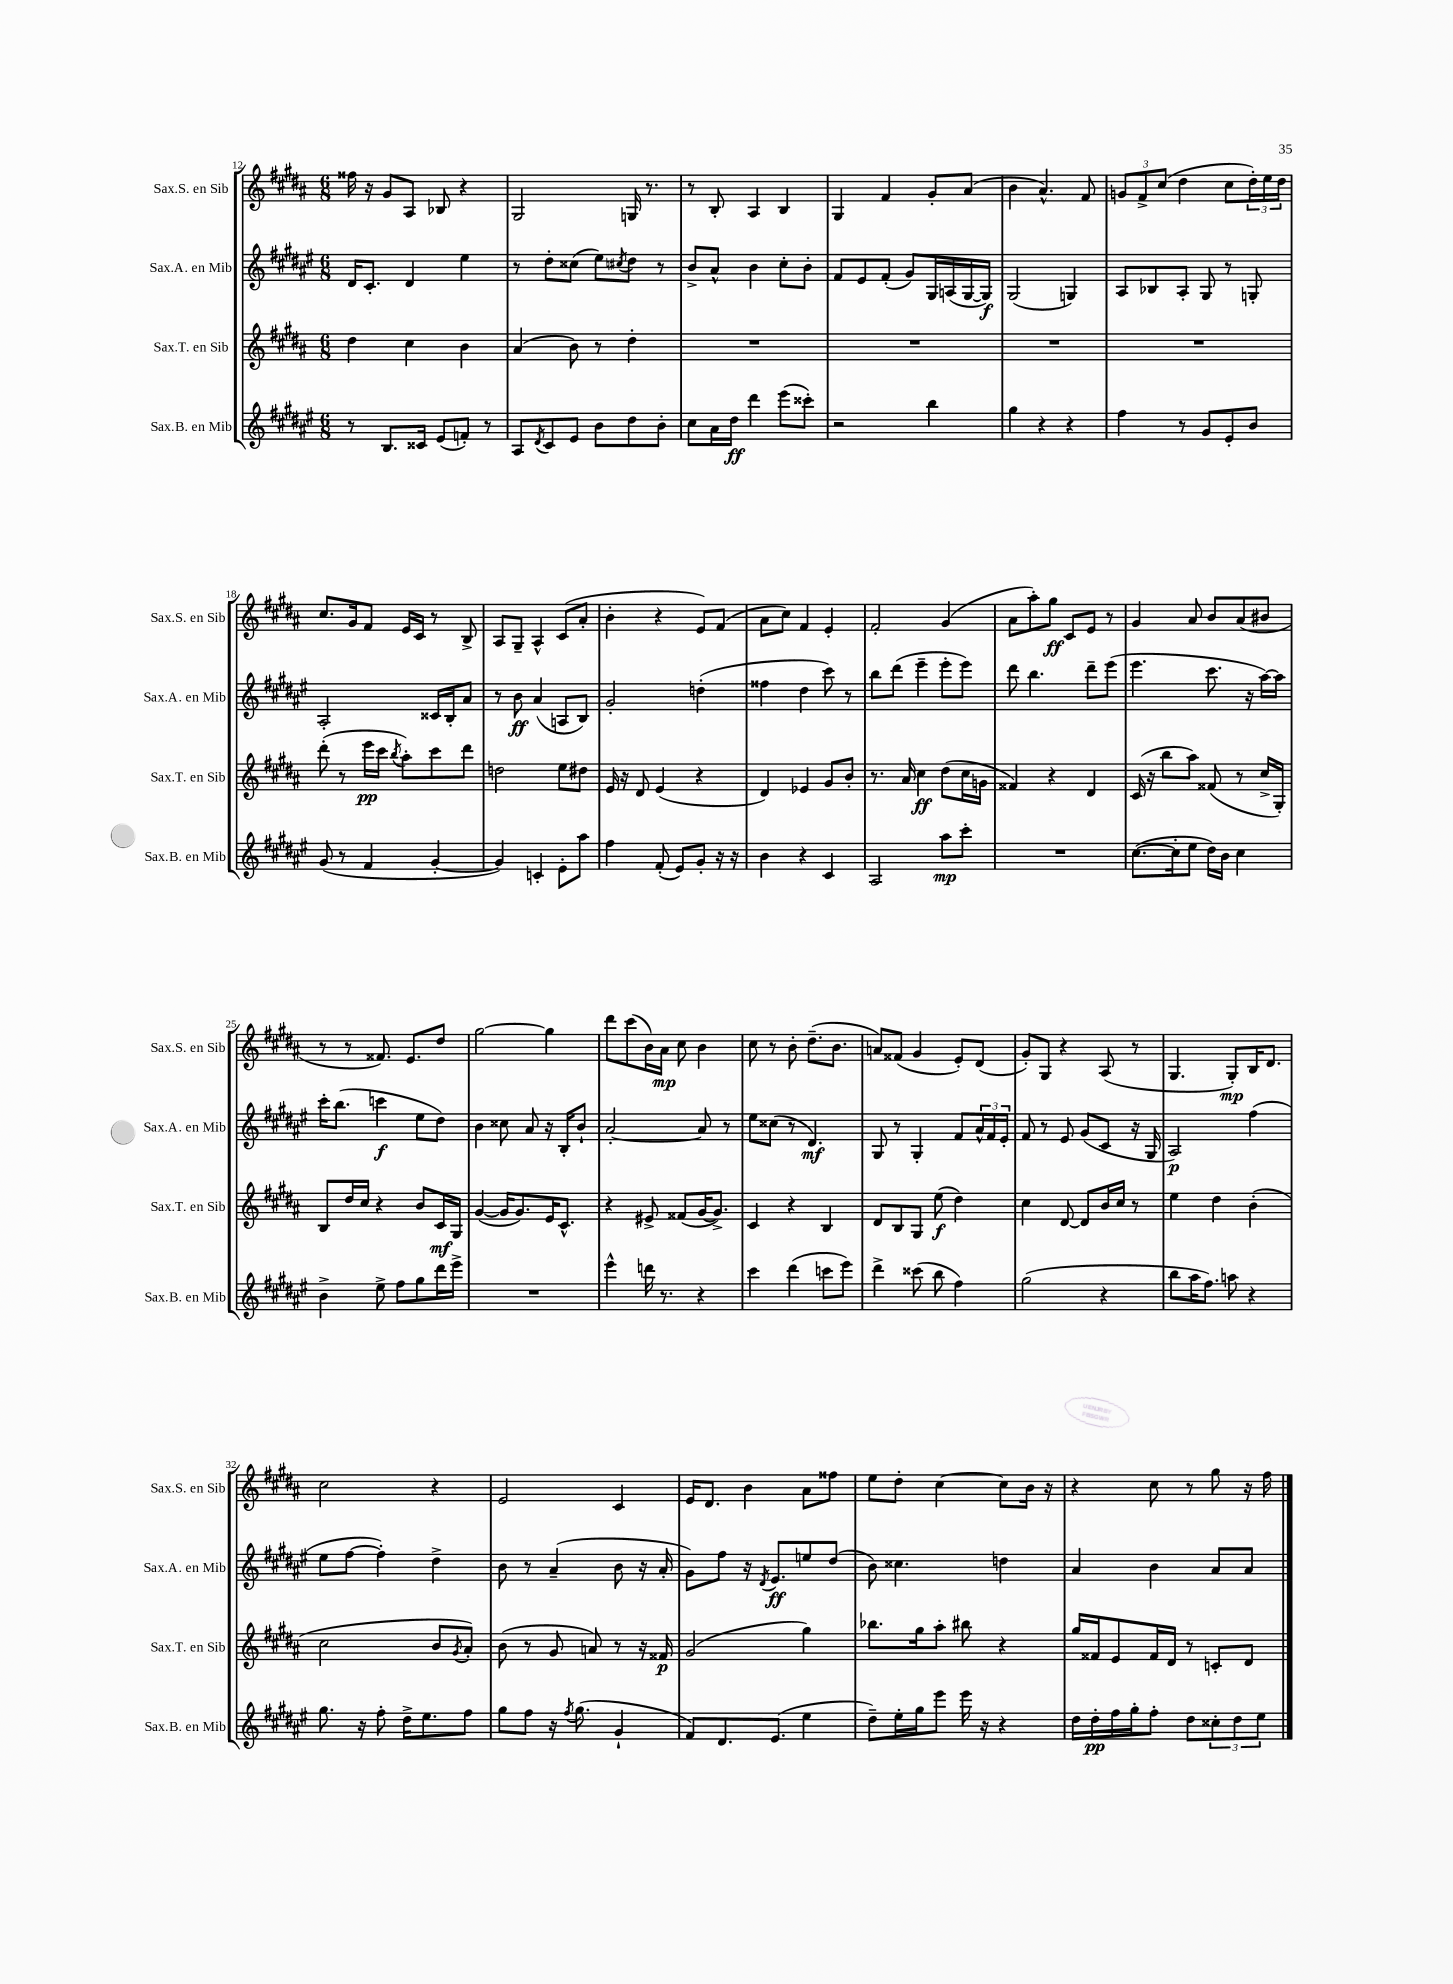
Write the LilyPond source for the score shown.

<<
\new StaffGroup <<
\new Staff = "s0" \with { instrumentName = "Sax.S. en Sib" shortInstrumentName = "Sax.S. en Sib" } {
    \clef treble \key b \major \numericTimeSignature \time 6/8
    fisis''16 r16 gis'8 ais8 bes8 r4 |
    gis2 g16 r8. |
    r8 b8-. ais4 b4 |
    gis4 fis'4 gis'8-. ais'8( |
    b'4 ais'4.-^) fis'8 |
    \tuplet 3/2 { g'8 fis'8-> cis''8( } dis''4 cis''8 \tuplet 3/2 { dis''16-.) e''16 dis''16 } |
    cis''8. gis'16 fis'8 e'16 cis'16 r8 b8-> |
    ais8 gis8-- ais4-^ cis'8( ais'8-. |
    b'4-. r4 e'8) fis'8( |
    ais'8 cis''8) fis'4 e'4-. |
    fis'2-. gis'4( |
    ais'8 ais''8-.) gis''8\ff cis'8 e'8 r8 |
    gis'4 ais'8 b'8 ais'8( bis'8 |
    r8 r8 fisis'8.) e'8. dis''8 |
    gis''2~ gis''4 |
    dis'''8 cis'''8( b'16) ais'16\mp cis''8 b'4 |
    cis''8 r8 b'8-. dis''8.--( b'8. |
    a'8) fisis'8( gis'4 e'8-.) dis'8( |
    gis'8-.) gis8 r4 ais8( r8 |
    gis4. gis8-.\mp) b16 dis'8. |
    cis''2 r4 |
    e'2 cis'4 |
    e'16 dis'8. b'4 ais'8 fisis''8 |
    e''8 dis''8-. cis''4~ cis''8 b'16 r16 |
    r4 cis''8 r8 gis''8 r16 fis''16 \bar "|." |
}
\new Staff = "s1" \with { instrumentName = "Sax.A. en Mib" shortInstrumentName = "Sax.A. en Mib" } {
    \clef treble \key fis \major \numericTimeSignature \time 6/8
    dis'16 cis'8.-. dis'4 eis''4 |
    r8 dis''8-. cisis''8( eis''8) \acciaccatura { cis''8 } dis''8 r8 |
    b'8-> ais'8-^ b'4 cis''8-. b'8-. |
    fis'8 eis'8 fis'8-.( gis'8) gis16 a16( gis16~ gis16\f) |
    gis2( g4) |
    ais8 bes8 ais8-. gis8 r8 g8-. |
    ais2-. cisis'16 b16-. ais'8 |
    r8 b'8\ff ais'4( a8 b8) |
    gis'2-. d''4-.( |
    fisis''4 dis''4 cis'''8) r8 |
    b''8 dis'''8( eis'''4-- eis'''8-. eis'''8) |
    dis'''8 b''4. dis'''8-- eis'''8( |
    eis'''4. cis'''8. r16 ais''16~) ais''16 |
    cis'''16-. b''8.( c'''4\f eis''8 dis''8) |
    b'4 cisis''8 ais'8 r16 b16-. b'8-! |
    ais'2~-. ais'8 r8 |
    eis''8 cisis''8( r8 dis'4.\mf) |
    gis8 r8 gis4-. fis'8 \tuplet 3/2 { ais'16-^ fis'16 eis'16-. } |
    fis'8 r8 eis'8 gis'8( cis'8 r16 gis16 |
    ais2\p) fis''4( |
    eis''8 fis''8~ fis''4-.) dis''4-> |
    b'8 r8 ais'4--( b'8 r16 ais'16-. |
    gis'8) fis''8 r16 \acciaccatura { dis'8 } eis'8.\ff e''8 dis''8( |
    b'8) cisis''4. d''4 |
    ais'4 b'4 ais'8 ais'8 \bar "|." |
}
\new Staff = "s2" \with { instrumentName = "Sax.T. en Sib" shortInstrumentName = "Sax.T. en Sib" } {
    \clef treble \key b \major \numericTimeSignature \time 6/8
    dis''4 cis''4 b'4 |
    ais'4( b'8) r8 dis''4-. |
    R2. |
    R2. |
    R2. |
    R2. |
    dis'''8-.( r8 e'''16\pp cis'''16 \acciaccatura { b''8 } ais''8-.) cis'''8 dis'''8 |
    d''2 e''8 dis''8 |
    e'16 r16 dis'8 e'4( r4 |
    dis'4) ees'4 gis'8 b'8-. |
    r8. ais'16 cis''4\ff dis''8( cis''16 g'16 |
    fisis'4) r4 dis'4 |
    cis'16( r16 b''8 ais''8) fisis'8( r8 cis''16-> gis16-.) |
    b8 dis''16 cis''16 r4 b'8 cis'16\mf gis16 |
    gis'4~( gis'16 gis'8.) e'16 cis'8.-^ |
    r4 eis'8-> fisis'8( gis'16~ gis'8.->) |
    cis'4 r4 b4 |
    dis'8 b8 gis8 e''8\f( dis''4) |
    cis''4 dis'8~ dis'8 b'16 cis''16 r8 |
    e''4 dis''4 b'4-.( |
    cis''2 b'8 \acciaccatura { gis'8 } ais'8-.) |
    b'8( r8 gis'8 a'8) r8 r16 fisis'16\p |
    gis'2( gis''4) |
    bes''8. gis''16 ais''8-. bis''8 r4 |
    gis''16 fisis'16 e'8 fisis'16 dis'16 r8 c'8-. dis'8 \bar "|." |
}
\new Staff = "s3" \with { instrumentName = "Sax.B. en Mib" shortInstrumentName = "Sax.B. en Mib" } {
    \clef treble \key fis \major \numericTimeSignature \time 6/8
    r8 b8. cisis'16 eis'8( f'8-.) r8 |
    ais8 \acciaccatura { dis'8 } cis'8 eis'8 b'8 dis''8 b'8-. |
    cis''8 ais'16 dis''16\ff dis'''4 eis'''8( cisis'''8-.) |
    r2 b''4 |
    gis''4 r4 r4 |
    fis''4 r8 gis'8 eis'8-. b'8 |
    gis'8( r8 fis'4 gis'4~-. |
    gis'4) c'4-. eis'8-. ais''8 |
    fis''4 fis'8-.( eis'8) gis'8-. r16 r16 |
    b'4 r4 cis'4 |
    ais2 ais''8\mp cis'''8-. |
    R2. |
    cis''8.~( cis''16-. eis''8 dis''16) b'16 cis''4 |
    b'4-> eis''8-> fis''8 gis''8 dis'''16 eis'''16-> |
    R2. |
    eis'''4-^ d'''16 r8. r4 |
    cis'''4 dis'''4( c'''8 eis'''8) |
    dis'''4-> cisis'''8( b''8 fis''4) |
    gis''2( r4 |
    b''8 ais''16 fis''8.) a''8 r4 |
    gis''8. r16 fis''8-. dis''16-> eis''8. fis''8 |
    gis''8 fis''8 r16 \acciaccatura { fis''8 } gis''8.( gis'4-! |
    fis'8) dis'8. eis'8.( eis''4 |
    dis''8--) eis''16-. gis''16 eis'''8 eis'''16 r16 r4 |
    dis''16 dis''16-.\pp fis''16 gis''16-. fis''8-. dis''8 \tuplet 3/2 { cisis''8-. dis''8 eis''8 } \bar "|." |
}
>>
>>
\layout { \context { \Score currentBarNumber = #12 } }
